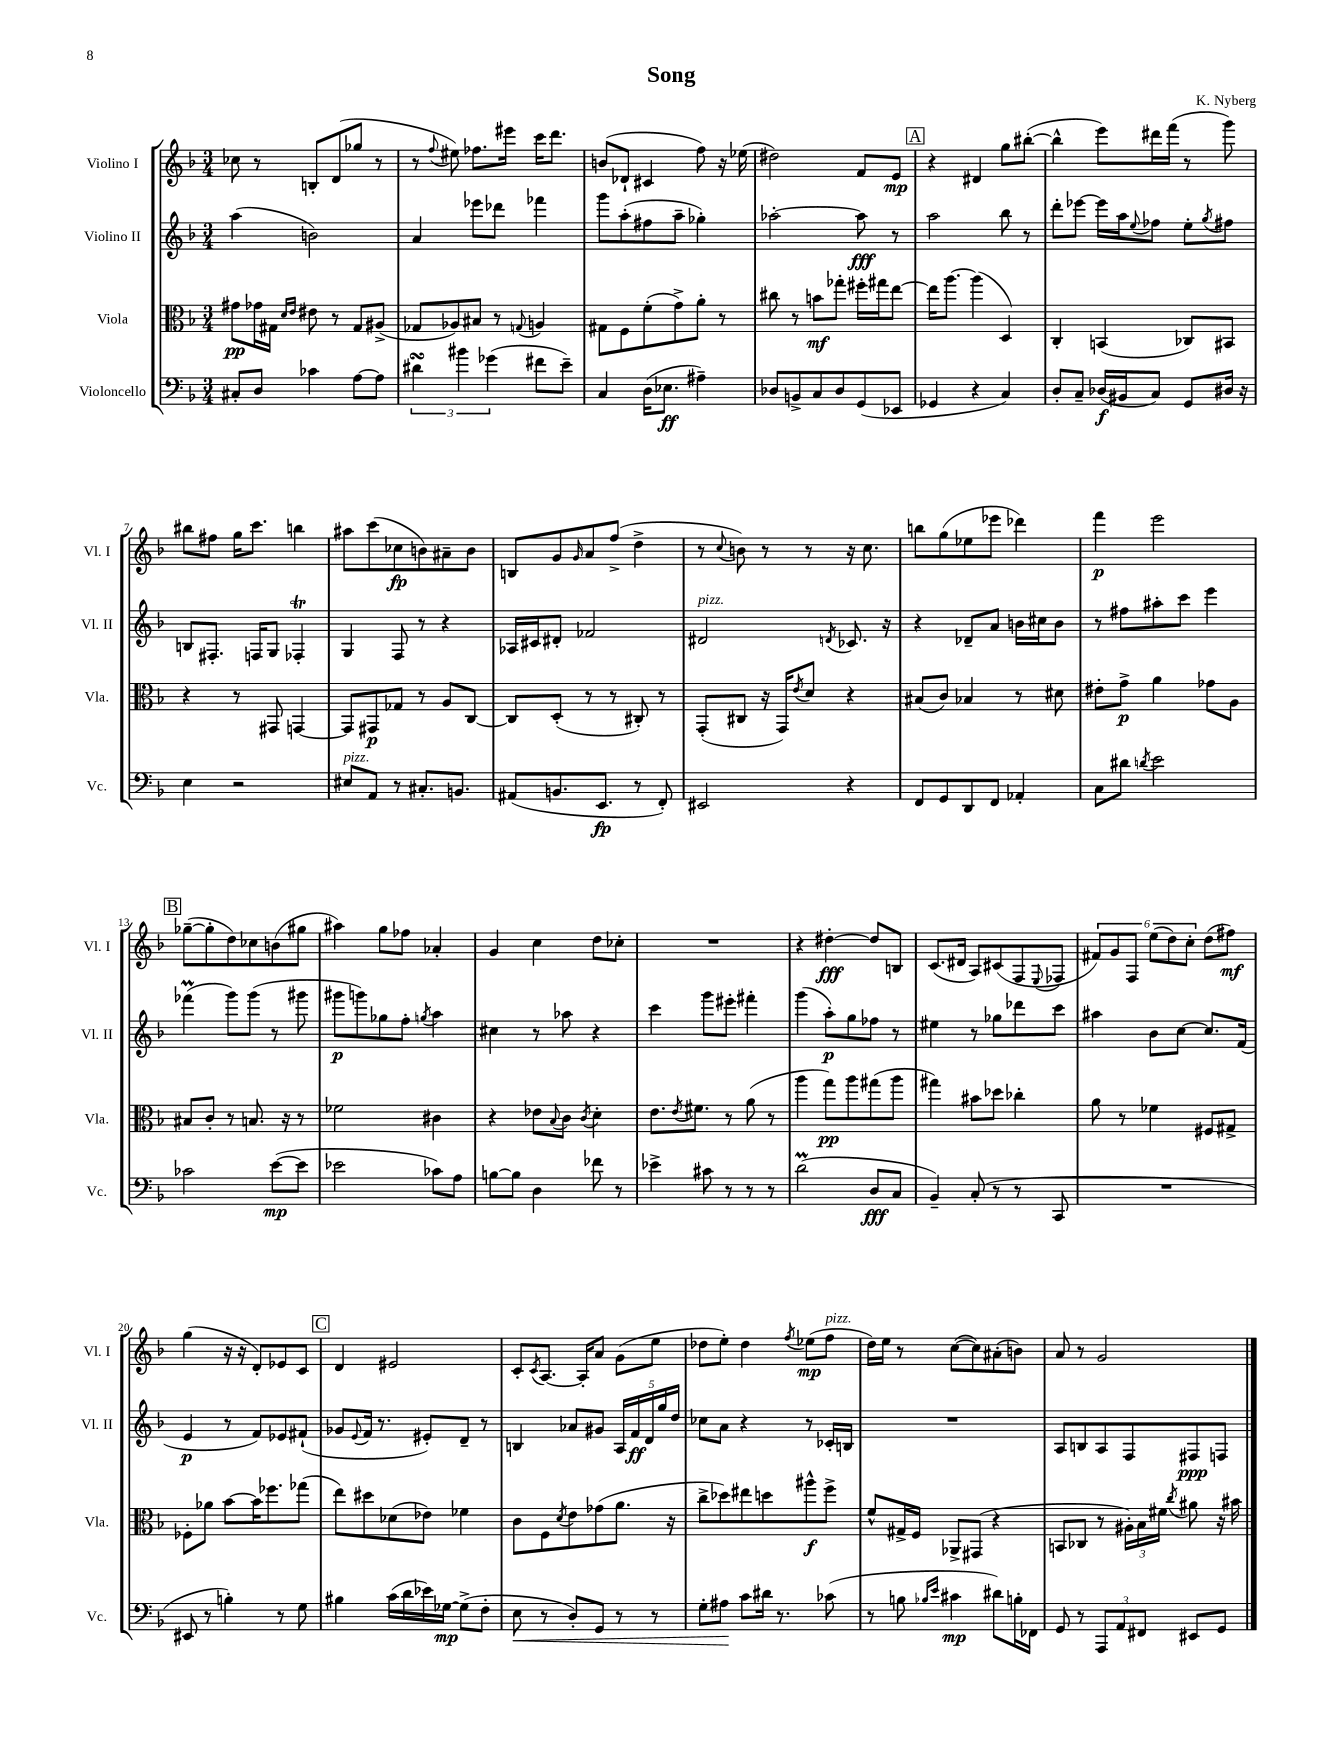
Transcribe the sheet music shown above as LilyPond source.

\header { title = "Song" composer = "K. Nyberg" }
<<
\new StaffGroup <<
\new Staff = "s0" \with { instrumentName = "Violino I" shortInstrumentName = "Vl. I" } {
    \clef treble \key f \major \numericTimeSignature \time 3/4
    ces''8 r8 b8-. d'8( ges''8 r8 |
    r8 \appoggiatura { f''8 } eis''8) fes''8. eis'''16 c'''16 d'''8. |
    b'8( des'8-! cis'4 f''8) r16 ees''16( |
    dis''2) f'8 e'8\mp |
    \mark \markup { \box "A" } r4 dis'4 g''8 bis''8~-.( |
    bis''4-^ e'''8) dis'''16 f'''16( r8 g'''8) |
    bis''8 fis''8 g''16 c'''8. b''4 |
    ais''8 c'''8( ces''8\fp b'8) ais'8-- b'8 |
    b8 g'8 \grace { g'16 } a'8 f''8->( d''4-> |
    r8 \appoggiatura { c''8 } b'8) r8 r8 r16 c''8. |
    b''8 g''8( ees''8 ees'''8 des'''4) |
    f'''4\p e'''2 |
    \mark \markup { \box "B" } ges''8~--( ges''8-. d''8) ces''8 b'8( gis''8 |
    ais''4) g''8 fes''8 aes'4-. |
    g'4 c''4 d''8 ces''8-. |
    R2. |
    r4 dis''4~-.\fff dis''8 b8 |
    c'8.( dis'16 a8) cis'8( f8 \appoggiatura { e8 } fes8 |
    \tuplet 6/4 { fis'8) g'8 f8 e''8( d''8) c''8-. } d''8( fis''8\mf) |
    g''4( r16 r16 d'8-.) ees'8 c'8 |
    \mark \markup { \box "C" } d'4 eis'2 |
    c'8-. \acciaccatura { c'8 } a8.~ a16-. a'8 g'8( e''8 |
    des''8 e''8-.) des''4 \acciaccatura { f''8 } ees''8\mp( f''8^\markup { \italic "pizz." } |
    d''16) e''16 r8 c''8~( c''8) ais'8-.( b'8) |
    a'8 r8 g'2 \bar "|." |
}
\new Staff = "s1" \with { instrumentName = "Violino II" shortInstrumentName = "Vl. II" } {
    \clef treble \key f \major \numericTimeSignature \time 3/4
    a''4( b'2) |
    a'4 ees'''8 des'''8 fes'''4 |
    g'''8 a''8-.( fis''8 a''8-- ges''4-.) |
    aes''2~-. aes''8\fff r8 |
    \mark \markup { \box "A" } a''2 bes''8 r8 |
    d'''8-. ees'''8~ ees'''16 a''16 \appoggiatura { e''8 } fes''8 e''8-. \acciaccatura { g''8 } fis''8 |
    b8 fis8.-. f16 g8 fes4-.\trill |
    g4 f8 r8 r4 |
    aes16 cis'16 dis'8-. fes'2 |
    dis'2^\markup { \italic "pizz." } \acciaccatura { d'8 } ces'8. r16 |
    r4 des'8-- a'8 b'16 cis''16 b'8 |
    r8 fis''8 ais''8-. c'''8 e'''4 |
    \mark \markup { \box "B" } fes'''4\prall( g'''8) g'''8( r8 gis'''8 |
    gis'''8\p g'''8) ges''8 f''8-. \acciaccatura { g''8 } a''4 |
    cis''4 r8 aes''8 r4 |
    c'''4 g'''8 eis'''8-. fis'''4-. |
    g'''4( a''8-.\p) g''8 fes''8 r8 |
    eis''4 r8 ges''8 des'''8 c'''8 |
    ais''4 bes'8 c''8~ c''8. f'16( |
    e'4\p r8 f'8) ees'8 fis'8-!( |
    \mark \markup { \box "C" } ges'8 \appoggiatura { e'8 } f'16 r8. eis'8-.) d'8-- r8 |
    b4 aes'8 gis'8 \tuplet 5/4 { a16 f'16\ff d'16 g''16 d''16 } |
    ces''8 a'8 r4 r8 ces'16-. b16 |
    R2. |
    a8 b8 a8 f8 fis8\ppp f8 \bar "|." |
}
\new Staff = "s2" \with { instrumentName = "Viola" shortInstrumentName = "Vla." } {
    \clef alto \key f \major \numericTimeSignature \time 3/4
    gis'8\pp ges'16 gis16 \grace { d'16 e'16 } eis'8 r8 gis8 ais8->( |
    ges8 aes8) bis8 r8 \appoggiatura { g8 } a4 |
    gis8 f8 f'8-.( g'8->) a'8-. r8 |
    cis''8 r8 b'8\mf ges''8-. fis''16-. gis''16 e''8~ |
    \mark \markup { \box "A" } e''16 a''8.~ a''4( d4) |
    c4-. b,4( ces8) bis,8 |
    r4 r8 gis,8 g,4~ |
    g,8 gis,8\p ges8 r8 a8 c8~ |
    c8 d8-.( r8 r8 cis8-.) r8 |
    g,8-.( cis8 r16 g,16) \acciaccatura { e'8 } d'8 r4 |
    bis8( c'8) bes4 r8 dis'8 |
    eis'8-. g'8->\p a'4 ges'8 a8 |
    \mark \markup { \box "B" } bis8 c'8-. r8 b8. r16 r8 |
    fes'2 cis'4 |
    r4 ees'8 \appoggiatura { bes8 } c'8 \acciaccatura { c'8 } d'4-. |
    e'8. \acciaccatura { e'8 } fis'8. r8 a'8( r8 |
    a''4 g''8\pp) a''8 gis''8( a''8 |
    gis''4) bis'8 des''8 ces''4-. |
    a'8 r8 fes'4 fis8 gis8-> |
    fes8-. aes'8 bes'8~ bes'16 fes''8. ges''8( |
    \mark \markup { \box "C" } e''8) dis''8 des'8( ees'8) fes'4 |
    c'8 f8 \acciaccatura { d'8 } e'8 ges'8( a'8. r16 |
    c''8-> des''8) eis''8 d''8 ais''8-^\f f''8-> |
    f'8-^ gis16-> f16 aes,8-> gis,8( r4 |
    b,8 ces8 r8 \tuplet 3/2 { ais16-.) bes16 fis'16 } \acciaccatura { c''8 } ais'8 r16 bis'16 \bar "|." |
}
\new Staff = "s3" \with { instrumentName = "Violoncello" shortInstrumentName = "Vc." } {
    \clef bass \key f \major \numericTimeSignature \time 3/4
    cis8-. d8 ces'4 a8~ a8 |
    \tuplet 3/2 { dis'4\turn bis'4 ges'4( } fis'8 e'8--) |
    c4 d16( ees8.\ff ais4--) |
    des8 b,8-> c8 des8 g,8( ees,8 |
    \mark \markup { \box "A" } ges,4 r4 c4) |
    d8-. c8-- des16\f( bis,16 c8) g,8 dis16 r16 |
    e4 r2 |
    eis8^\markup { \italic "pizz." } a,8 r8 cis8.-. b,8. |
    ais,8( b,8. e,8.\fp r8 f,8-.) |
    eis,2 r4 |
    f,8 g,8 d,8 f,8 aes,4-. |
    c8 dis'8 \acciaccatura { d'8 } e'2 |
    \mark \markup { \box "B" } ces'2 e'8~\mp( e'8 |
    ees'2 ces'8) a8 |
    b8~ b8 d4 fes'8 r8 |
    ees'4-> cis'8 r8 r8 r8 |
    d'2\prall( d8\fff c8 |
    bes,4--) c8-.( r8 r8 c,8 |
    R2. |
    eis,8 r8 b4-.) r8 g8 |
    \mark \markup { \box "C" } bis4 c'16( d'16 ees'16) ges16~\mp ges8->( f8-. |
    e8\< r8 d8-.) g,8 r8 r8 |
    g8-. ais8\! c'8 dis'16 r8. ces'8( |
    r8 b8 \grace { bes16 e'16 } cis'4\mp dis'8) b16-. fes,16 |
    g,8 r8 \tuplet 3/2 { a,,8 a,8 fis,8 } eis,8 g,8 \bar "|." |
}
>>
>>
